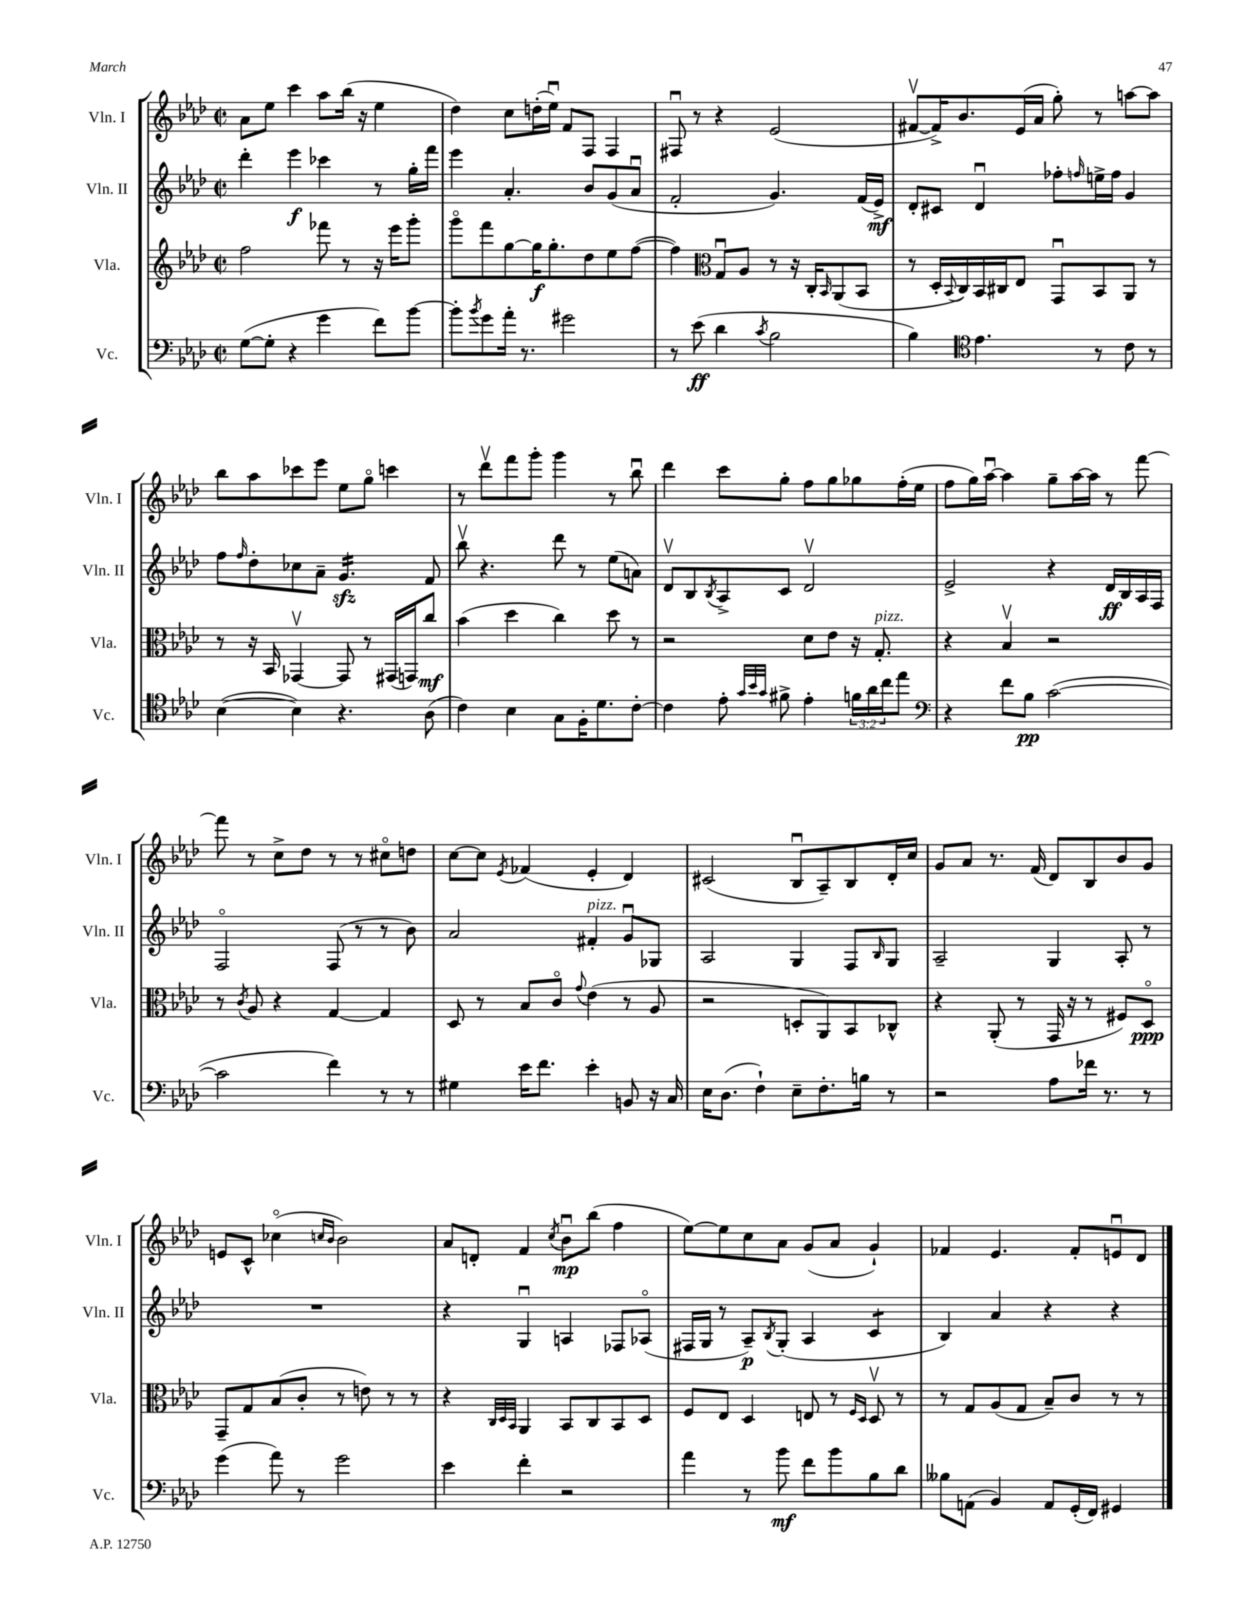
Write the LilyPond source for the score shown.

<<
\new StaffGroup <<
\new Staff = "s0" \with { instrumentName = "Vln. I" shortInstrumentName = "Vln. I" } {
    \clef treble \key aes \major \defaultTimeSignature \time 2/2
    aes'8 ees''8 c'''4 aes''8 bes''16( r16 ees''4 |
    des''4) c''8 d''16-.( ees''16\downbow) f'8 f8 f4 |
    fis8\downbow r8 r4 ees'2( |
    fis'8~\upbow fis'16->) bes'8. ees'16( aes'16 g''8-.) r8 a''8~ a''8 |
    bes''8 aes''8 ces'''8 ees'''8 ees''8 g''8\flageolet c'''4 |
    r8 des'''8\upbow f'''8 g'''8-. g'''4 r8 bes''8\downbow |
    des'''4 c'''8 g''8-. f''8 g''8 ges''8 f''16-.( ees''16 |
    f''8 g''16) aes''16~\downbow aes''4 g''8-- aes''16~ aes''16 r8 f'''8~ |
    f'''8 r8 c''8-> des''8 r8 r8 cis''8\flageolet d''8 |
    c''8~ c''8 \acciaccatura { ees'8 } fes'4( ees'4-. des'4) |
    cis'2( bes8\downbow aes8--) bes8 des'16-. c''16 |
    g'8 aes'8 r8. f'16( des'8) bes8 bes'8 g'8 |
    e'8 c'8-^ ces''4\flageolet( \grace { c''16 bes'16 } bes'2) |
    aes'8 d'8-. f'4 \acciaccatura { c''8 } bes'8\downbow\mp bes''8( f''4 |
    ees''8~) ees''8 c''8 aes'8 g'8( aes'8 g'4-!) |
    fes'4 ees'4. fes'8-. e'8\downbow des'8 \bar "|." |
}
\new Staff = "s1" \with { instrumentName = "Vln. II" shortInstrumentName = "Vln. II" } {
    \clef treble \key aes \major \defaultTimeSignature \time 2/2
    des'''4-. ees'''4\f ces'''4 r8 g''16-. f'''16 |
    ees'''4 aes'4.-. bes'8 g'8( aes'8\downbow |
    f'2-. g'4.) f'16( ees'16->\mf) |
    des'8-. cis'8 des'4\downbow fes''8-. \grace { f''16 } e''16-> f''16 g'4 |
    f''8 \grace { f''16 } des''8-. ces''8 aes'8-- g'4.:16\sfz f'8 |
    bes''8\upbow r4. des'''8 r8 ees''8( a'8) |
    des'8\upbow bes8 \acciaccatura { bes8 } aes8-> c'8 des'2\upbow |
    ees'2-> r4 des'16\ff bes16 aes16 f16 |
    f2\flageolet f8( r8 r8 bes'8) |
    aes'2 fis'4-.^\markup { \italic "pizz." } g'8\downbow ges8 |
    aes2 g4 f8 \grace { bes16 } g8 |
    aes2-- g4 aes8-. r8 |
    R1 |
    r4 g4\downbow a4 fes8 aes8\flageolet( |
    fis16 g16 r8 aes8--\p) \acciaccatura { bes8 } g8-.( aes4 c'4:8 |
    bes4) aes'4 r4 r4 \bar "|." |
}
\new Staff = "s2" \with { instrumentName = "Vla." shortInstrumentName = "Vla." } {
    \clef treble \key aes \major \defaultTimeSignature \time 2/2
    f''2 fes'''8 r8 r16 ees'''16 g'''8-. |
    g'''8\flageolet f'''8 g''8~ g''16\f g''8.-. des''8 ees''8 f''8~( |
    f''4) \clef alto g8\downbow aes8 r8 r16 c16-. \grace { bes,16 } aes,8( bes,8 |
    r8 des16-. \appoggiatura { bes,8 } c16) bes,16 cis16 ees8 g,8\downbow bes,8 aes,8 r8 |
    r8 r16 bes,16 ges,4~\upbow ges,8 r8 gis,16( g,16) c''8\mf |
    bes'4( des''4 c''4) des''8 r8 |
    r2 des'8 ees'8 r16 g8.-.^\markup { \italic "pizz." } |
    r4 bes4\upbow r2 |
    r8 \acciaccatura { c'8 } aes8 r4 g4~ g4 |
    des8 r8 bes8 c'8\flageolet \appoggiatura { g'8 } ees'4( r8 aes8 |
    r2 d8-. aes,8) bes,8 ces8-^ |
    r4 aes,8-.( r8 g,16 r16 r8 fis8) des8\flageolet\ppp |
    g,8-- g8 bes8( c'8-. r8 e'8) r8 r8 |
    r4 \grace { c32 des32 bes,32 } aes,4 bes,8 c8 bes,8 des8 |
    f8 ees8 des4 e8 r8 \grace { f16 des16 } des8\upbow r8 |
    r8 g8 aes8( g8 bes8--) c'8 r8 r8 \bar "|." |
}
\new Staff = "s3" \with { instrumentName = "Vc." shortInstrumentName = "Vc." } {
    \clef bass \key aes \major \defaultTimeSignature \time 2/2 \override Staff.TupletNumber.text = #tuplet-number::calc-fraction-text
    g8~( g8-. r4 g'4 f'8) bes'8~ |
    bes'8-. \acciaccatura { bes'8 } g'8 aes'16-. r8. gis'2 |
    r8 ees'8\ff( des'4 \acciaccatura { c'8 } bes2 |
    bes4) \clef tenor ees'4. r8 c'8 r8 |
    bes4~( bes4) r4. aes8( |
    c'4) bes4 g8 f16-. des'8. c'8~-. |
    c'4 ees'8-. \grace { g'32 bes'32 g'32 } fis'8-> ees'4-. \tuplet 3/2 { f'16 aes'16 c''16 } ees''8 |
    \clef bass r4 f'8 bes8\pp c'2~( |
    c'2 f'4) r8 r8 |
    gis4 ees'16 f'8. ees'4-. b,8 r16 c16 |
    ees16 des8.( f4-!) ees8-- f8.-. b16 r8 |
    r2 aes8 fes'16 r8. r8 |
    g'4( aes'8) r8 g'2 |
    ees'4 f'4-. r2 |
    aes'4 r8 bes'8\mf f'8 bes'8 bes8 des'8 |
    beses8 a,8( bes,4) a,8 g,16-.( f,16) gis,4 \bar "|." |
}
>>
>>
\layout { \context { \Score \remove "Bar_number_engraver" } }
